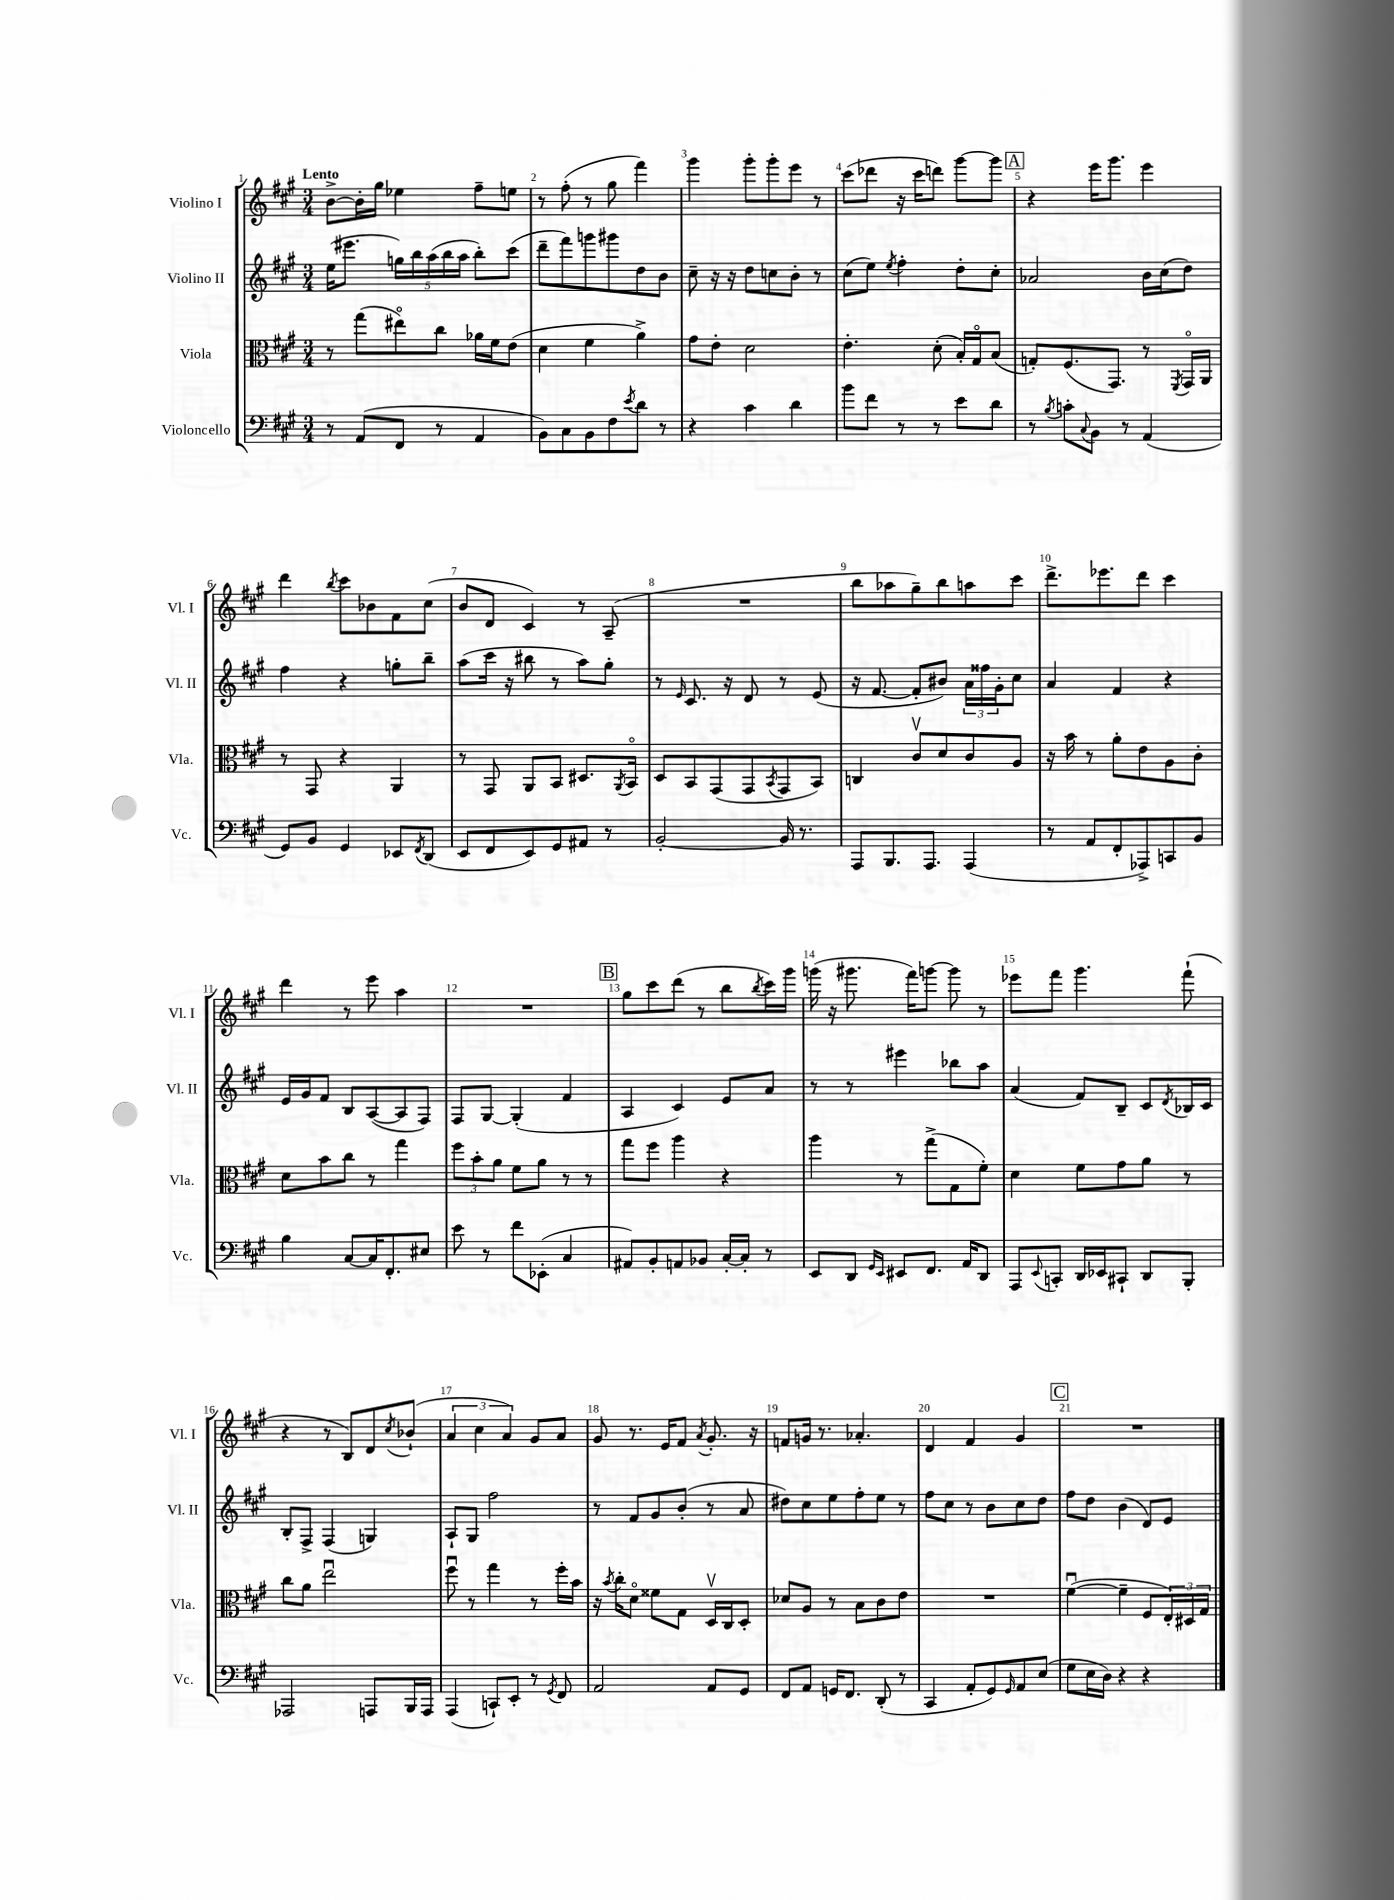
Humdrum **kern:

**kern	**kern	**kern	**kern
*part4	*part3	*part2	*part1
*staff4	*staff3	*staff2	*staff1
*I"Violoncello	*I"Viola	*I"Violino II	*I"Violino I
*I'Vc.	*I'Vla.	*I'Vl. II	*I'Vl. I
*clefF4	*clefC3	*clefG2	*clefG2
*k[f#c#g#]	*k[f#c#g#]	*k[f#c#g#]	*k[f#c#g#]
*M3/4	*M3/4	*M3/4	*M3/4
=1	=1	=1	=1
!	!	!	!LO:TX:a:B:t=Lento
8r	8r	(16ee\KL	[8b^\L
.	.	8.eee#X\J	.
(8AA/L	(8gg#\L	.	16b'\L]
.	.	.	16gg#\JJ
8FF#/J	8ee#X\)	20ggn\LL)	4ee-X\
.	.	20bb\	.
.	.	(20aa\	.
8r	8cc#\J	.	.
.	.	20bb\	.
.	.	20aa\JJ	.
4AA/	16a-X\LL	8bb'\L)	8ff#~\L
.	16f#\J	.	.
.	(8e\J	(8ccc#\J	8een\J
=2	=2	=2	=2
8BB\L)	4d\	8ddd~\L	8r
8C#\	.	8fff#\)	(8ff#'\
8BB\	4f#\	8gggn\	8r
8F#\	.	8ggg#X\	8gg#\
8qe/	.	.	.
8d\J	4a^\)	8dd\	4fff#\)
8r	.	8b\J	.
=3	=3	=3	=3
4r	8g#\L	8cc#~\	4ggg#\
.	8e'\J	16r	.
.	.	16r	.
4c#\	2d\	8dd\L	8ggg#'\L
.	.	8ccn\	8ggg#'\
4d\	.	8b'\J	8eee\J
.	.	8r	8r
=4	=4	=4	=4
8b\L	4.e'\	(8cc#\L	(8ccc#\L
8f#\J	.	8ee\J)	8ddd-X\J
.	.	8qee/	.
8r	.	4ff#'\	16r
.	.	.	16ccc#\KL
8r	(8d'\	.	8dddn\J)
8e\L	16B'/LL)	8dd'\L	[8ggg#\L
.	16G#/J	.	.
8d\J	(8B/J	8cc#'\J	8ggg#\J]
!!LO:REH:place=s1:t=A
=5	=5	=5	=5
8r	8Gn'/L)	2a-X/	4r
8qB/	.	.	.
8cn'\L	(8.F#/	.	.
8qqC#/	.	.	.
8BB\J	.	.	16eee\KL
.	8.GG#/J)	.	8.ggg#\J
8r	.	.	.
(4AA/	8r	16b\LL	4eee\
.	.	(16cc#\J	.
.	8qFF#/	.	.
.	16GG#/LL	8dd\J)	.
.	16AA/JJ	.	.
!!LO:LB:g=z
=6	=6	=6	=6
8GG#/L)	8r	4ff#\	4ddd\
8BB/J	8GG#/	.	.
.	.	.	8qbb/
4GG#/	4r	4r	8ccc#\L
.	.	.	8b-X\
8EE-X/L	4AA/	8ggn'\L	8f#\
8qFF#/	.	.	.
(8DD/J	.	8bb~\J	(8cc#\J
=7	=7	=7	=7
8EE/L	8r	(8aa\L	8b/L
8FF#/	8GG#/	16ccc#\Jk	8d/J
.	.	16r	.
8EE/)	8AA/L	8bb#X\	4c#/)
8GG#/	8BB/J	8r	.
8AA#X/J	8.D#X/L	8aa\L)	8r
8r	.	8gg#'\J	(8A~/
.	8qAA/	.	.
.	16BB/Jk	.	.
=8	=8	=8	=8
[2BB'/	8D/L	8r	2.r
.	.	16qqe/	.
.	8BB/	8.c#/	.
.	(8GG#/	.	.
.	.	16r	.
.	8GG#/	8d/	.
.	8qBB/	.	.
16BB/]	8GG#/	8r	.
8.r	.	.	.
.	8BB/J)	(8e/	.
=9	=9	=9	=9
8AAA/L	4Cn/	16r	8bb\L
.	.	[8.f#/	.
8.BBB/	.	.	8aa-X\
.	8c#v/L	8f#'/L]	8gg#~\)
8.AAA/J	.	.	.
.	8d/	8b#X/J)	8bb\
(4AAA/	8c#/	24a\LL	8aan\
.	.	24ff##X\	.
.	.	24g#'\J	.
.	8A/J	8cc#\J	8ccc#\J
=10	=10	=10	=10
8r	16r	4a/	8.ddd^\L
.	16b\	.	.
8AA/L	8r	.	.
.	.	.	8.eee-X\
8FF#'/	8a'\L	4f#/	.
8AAA-X^/)	8e\	.	8ddd\J
8CCn/	8A\	4r	4ccc#\
8BB/J	8c#'\J	.	.
!!LO:LB:g=z
=11	=11	=11	=11
4B\	8d\L	16e/LL	4ddd\
.	.	16g#/J	.
.	8b\	8f#/J	.
[8C#/L	8cc#\J	8B/L	8r
16C#/K]	8r	([8A/	8eee\
8.FF#'/	.	.	.
.	4gg#\	8A/]	4aa\
8E#X/J	.	8F#/J)	.
=12	=12	=12	=12
8e\	12ff#\L	8F#/L	2.r
.	12b'\	.	.
8r	.	[8G#/J	.
.	12a\J	.	.
8f#\L	8f#\L	(4G#'/]	.
(8EE-X'\J	8a\J	.	.
4C#/	8r	4f#/	.
.	8r	.	.
!!LO:REH:place=s1:t=B
=13	=13	=13	=13
8AA#X/L)	8gg#\L	4A/	8gg#\L
8BB'/	8ff#\J	.	8ccc#\
8AAn/	4aa\	4c#/)	(8ddd\J
8BB-X/J	.	.	8r
[16C#'/LL	4r	8e/L	8bb\L
16C#'/JJ]	.	.	.
.	.	.	8qbb/
8r	.	8a/J	16ccc#\L)
.	.	.	16ggg#\JJ
=14	=14	=14	=14
8EE/L	4aa\	8r	(16gggn\
.	.	.	16r
8DD/J	.	8r	8.ggg#X\
16qqGG#/LL	.	.	.
16qqEE/JJ	.	.	.
8EE#X/L	8r	4eee#X\	.
.	.	.	16fff#\KL)
8.FF#/J	(8gg#^\L	.	[8gggn\J
.	8G#\	8bb-X\L	8ggg\]
16AA/KL	.	.	.
8DD/J	8f#'\J)	8aa\J	8r
=15	=15	=15	=15
8AAA/L	4d\	(4a/	8eee-X\L
8qqEE/	.	.	.
8CCn'/J	.	.	8fff#\J
16DD/LL	8f#\L	8f#/L)	4.ggg#\
16EE-X/J	.	.	.
8CC#X`/J	8g#\	8B~/J	.
8DD/L	8a\J	8c#/L	.
.	.	8qd/	.
8BBB'/J	8r	16B-X/L	(8fff#`\
.	.	16c#/JJ	.
!!LO:LB:g=z
=16	=16	=16	=16
2AAA-X/	8cc#\L	8B'/L	4r
.	8a\J	8F#^/J	.
.	2eeu\	(4F#/	8r
.	.	.	8B/L)
8AAAn/L	.	4Gn/)	8d/
.	.	.	8qcc#/
16BBB/L	.	.	(8b-X`/J
16AAA/JJ	.	.	.
=17	=17	=17	=17
(4AAA/	8ff#u\	8A`/L	6a/
.	8r	8G#/J	.
.	.	.	6cc#\
8CCn`/L)	4gg#\	2ff#\	.
.	.	.	6a/)
8EE'/J	.	.	.
8r	8r	.	8g#/L
8qGG#/	.	.	.
8FF#/	16ff#'\LL	.	8a/J
.	16b\JJ	.	.
=18	=18	=18	=18
2AA/	16r	8r	8g#/
.	8qb/	.	.
.	16cc#'\KL	.	.
.	8d\J	8f#/L	8.r
.	8f##X\L	8g#/	.
.	.	.	16e/KL
.	8G#\J	(8b'/J	8f#/J
.	.	.	8qa/
8AA/L	16Dv/LL	8r	8.g#'/
.	16C#/J	.	.
8GG#/J	8D'/J	8a/	.
.	.	.	16r
=19	=19	=19	=19
8FF#/L	8d-X/L	8dd#X\L)	8fn/L
8AA/J	8A/J	8cc#\	16gn/Jk
.	.	.	8.r
16GGn/KL	8r	8ee\	.
8.FF#/J	.	.	.
.	8B\L	8ff#'\	4.a-X'/
(8DD'/	8c#\	8ee\J	.
8r	8e\J	8r	.
=20	=20	=20	=20
4CC#/	2.r	8ff#\L	4d/
.	.	8cc#\J	.
8AA'/L	.	8r	4f#/
8GG#/)	.	8b\L	.
16qqGG#/	.	.	.
8AA/	.	8cc#\	4g#/
(8E/J	.	8dd\J	.
!!LO:REH:place=s1:t=C
=21	=21	=21	=21
8G#\L	([4f#u\	8ff#\L	2.r
16E\L	.	8dd\J	.
16D\JJ)	.	.	.
4r	4f#~\]	(4b\	.
4r	8F#/L	8d/L)	.
.	24E'/L)	8e/J	.
.	24D#X/	.	.
.	24G#/JJ	.	.
==	==	==	==
*-	*-	*-	*-
